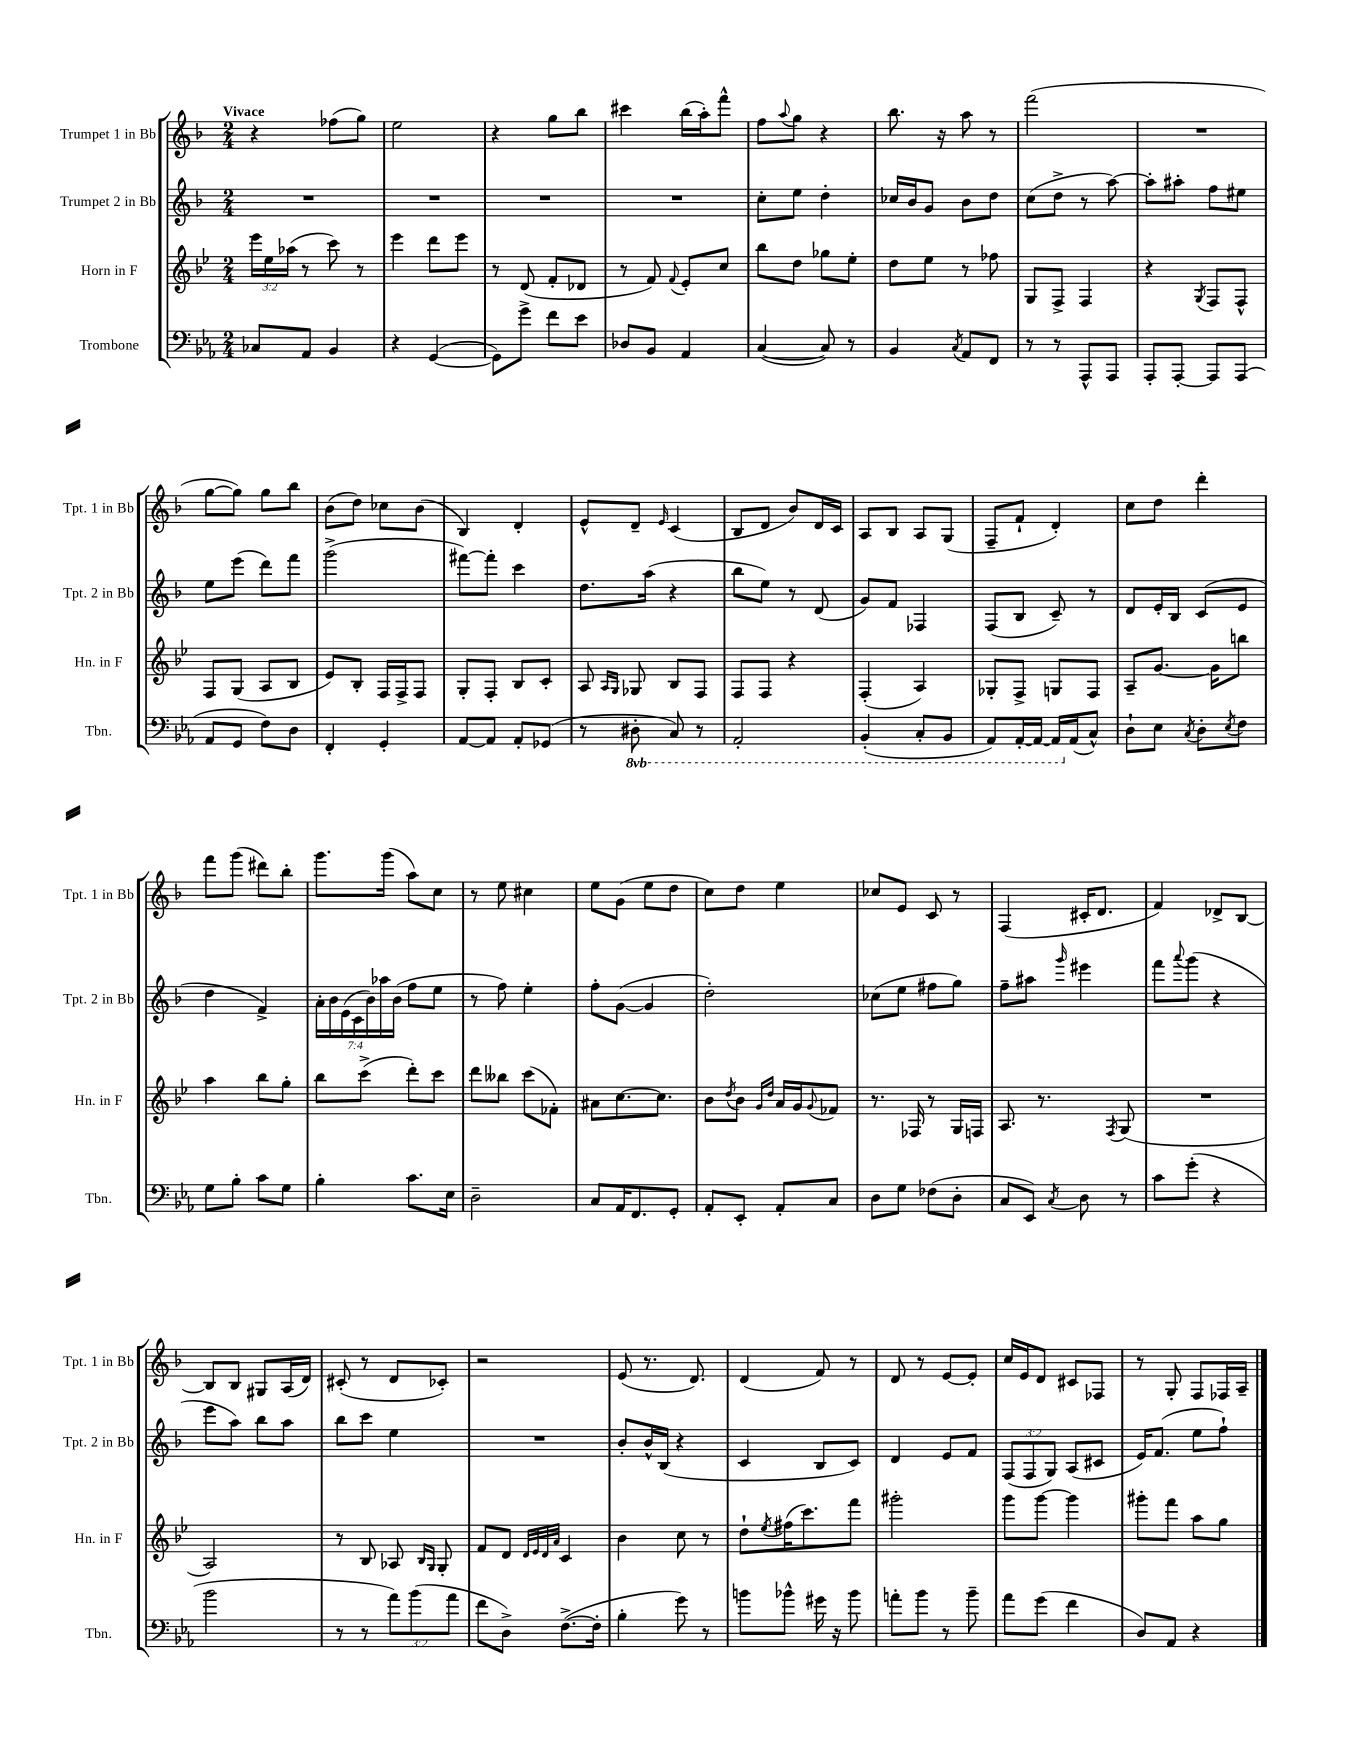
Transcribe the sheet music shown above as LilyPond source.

<<
\new StaffGroup <<
\new Staff = "s0" \with { instrumentName = "Trumpet 1 in Bb" shortInstrumentName = "Tpt. 1 in Bb" } {
    \clef treble \key f \major \numericTimeSignature \time 2/4 \tempo "Vivace"
    r4 fes''8( g''8) |
    e''2 |
    r4 g''8 bes''8 |
    cis'''4 bes''16( a''16-.) f'''8-^ |
    f''8 \appoggiatura { a''8 } g''8 r4 |
    bes''8. r16 a''8 r8 |
    f'''2( |
    R2 |
    g''8~ g''8) g''8 bes''8 |
    bes'8( d''8) ces''8 bes'8( |
    bes4) d'4-. |
    e'8-^ d'8-- \grace { e'16 } c'4( |
    bes8 d'8 bes'8) d'16 c'16 |
    a8 bes8 a8 g8( |
    f8-- f'8-! d'4-.) |
    c''8 d''8 d'''4-. |
    f'''8 g'''8( dis'''8) bes''8-. |
    g'''8. g'''16( a''8) c''8 |
    r8 e''8 cis''4 |
    e''8 g'8( e''8 d''8 |
    c''8) d''8 e''4 |
    ces''8 e'8 c'8 r8 |
    f4( cis'16-. d'8. |
    f'4) des'8-> bes8~ |
    bes8 bes8 gis8 a16( d'16) |
    cis'8-.( r8 d'8 ces'8-.) |
    r2 |
    e'8( r8. d'8.) |
    d'4( f'8) r8 |
    d'8 r8 e'8~ e'8-. |
    c''16 e'16 d'8 cis'8 fes8 |
    r8 g8-. f8 fes16 a16-- \bar "|." |
}
\new Staff = "s1" \with { instrumentName = "Trumpet 2 in Bb" shortInstrumentName = "Tpt. 2 in Bb" } {
    \clef treble \key f \major \numericTimeSignature \time 2/4 \override Staff.TupletNumber.text = #tuplet-number::calc-fraction-text
    R2 |
    R2 |
    R2 |
    R2 |
    c''8-. e''8 d''4-. |
    ces''16 bes'16 g'8 bes'8 d''8 |
    c''8( d''8-> r8 a''8~) |
    a''8-. ais''8-. f''8 eis''8 |
    e''8 e'''8( d'''8) f'''8 |
    g'''2->( |
    fis'''8~) fis'''8-. c'''4 |
    d''8. a''16( r4 |
    bes''8 e''8) r8 d'8( |
    g'8) f'8 fes4 |
    f8( bes8 c'8--) r8 |
    d'8 e'16-. bes16 c'8( e'8 |
    d''4 f'4->) |
    \tuplet 7/4 { a'16-. bes'16 e'16( c'16 bes'16) aes''16 bes'16( } f''8 e''8 |
    r8 f''8) e''4-. |
    f''8-. g'8~( g'4 |
    d''2-.) |
    ces''8( e''8 fis''8 g''8) |
    f''8-- ais''8 \grace { g'''16 } eis'''4 |
    f'''8 \appoggiatura { a'''8 } g'''8( r4 |
    e'''8 a''8) bes''8 a''8 |
    bes''8 c'''8 e''4 |
    R2 |
    bes'8-. bes'16-^ bes16( r4 |
    c'4 bes8 c'8) |
    d'4 e'8 f'8 |
    \tuplet 3/2 { f8( f8 g8) } a8( cis'8 |
    e'16) f'8.( e''8 f''8-!) \bar "|." |
}
\new Staff = "s2" \with { instrumentName = "Horn in F" shortInstrumentName = "Hn. in F" } {
    \clef treble \key bes \major \numericTimeSignature \time 2/4 \override Staff.TupletNumber.text = #tuplet-number::calc-fraction-text
    \tuplet 3/2 { ees'''16 ees''16 aes''16( } r8 c'''8) r8 |
    ees'''4 d'''8 ees'''8 |
    r8 d'8( f'8-. des'8 |
    r8 f'8) \appoggiatura { f'8 } ees'8-. c''8 |
    bes''8 d''8 ges''8 ees''8-. |
    d''8 ees''8 r8 fes''8 |
    g8 f8-> f4 |
    r4 \acciaccatura { g8 } f8 f8-^ |
    f8 g8( a8 bes8 |
    ees'8) bes8-. f16 f16-> f8 |
    g8-. f8-. bes8 c'8-. |
    a8 \grace { a16 g16 } ges8 bes8 f8 |
    f8 f8 r4 |
    f4-.( a4) |
    ges8-. f8-> g8 f8 |
    a8-- g'8.~ g'16 b''8 |
    a''4 bes''8 g''8-. |
    bes''8 c'''8->( d'''8-.) c'''8 |
    d'''8 beses''8 c'''8( fes'8-.) |
    ais'8 c''8.~ c''8. |
    bes'8 \acciaccatura { d''8 } bes'8 \grace { g'16 d''16 } a'16 g'16 \appoggiatura { g'8 } fes'8 |
    r8. fes16 r8 g16 f16 |
    a8. r8. \acciaccatura { f8 } g8( |
    R2 |
    a2) |
    r8 bes8 aes8 \grace { bes16 g16 } g8-. |
    f'8 d'8 \grace { d'32 ees'32 d'32 a'32 } c'4 |
    bes'4 c''8 r8 |
    d''8-! \acciaccatura { ees''8 } fis''16( c'''8.) f'''8 |
    gis'''2-. |
    g'''8 g'''8~ g'''4 |
    gis'''8-. f'''8 a''8 g''8 \bar "|." |
}
\new Staff = "s3" \with { instrumentName = "Trombone" shortInstrumentName = "Tbn." } {
    \clef bass \key ees \major \numericTimeSignature \time 2/4 \override Staff.TupletNumber.text = #tuplet-number::calc-fraction-text \set Staff.ottavationMarkups = #ottavation-simple-ordinals
    ces8 aes,8 bes,4 |
    r4 g,4~( |
    g,8) g'8-> f'8 ees'8 |
    des8 bes,8 aes,4 |
    c4~( c8) r8 |
    bes,4 \acciaccatura { c8 } aes,8 f,8 |
    r8 r8 aes,,8-^ aes,,8 |
    aes,,8-. aes,,8~-. aes,,8 aes,,8( |
    aes,8 g,8 f8) d8 |
    f,4-. g,4-. |
    aes,8~ aes,8 aes,8-. ges,8( |
    r8 \ottava #-1 dis,8-. c,8) r8 |
    aes,,2-. |
    bes,,4-.( c,8-. bes,,8 |
    aes,,8) aes,,16~-. aes,,16~ aes,,16 \ottava #0 aes,16( c8-^) |
    d8-! ees8 \acciaccatura { c8 } d8-. \acciaccatura { ees8 } f8 |
    g8 bes8-. c'8 g8 |
    bes4-. c'8. ees16 |
    d2-- |
    c8 aes,16 f,8. g,8-. |
    aes,8-. ees,8-. aes,8-. c8 |
    d8 g8 fes8( d8-. |
    c8 ees,8) \acciaccatura { c8 } d8 r8 |
    c'8 g'8-.( r4 |
    bes'2 |
    r8 r8 \tuplet 3/2 { aes'8) bes'8( aes'8 } |
    f'8 d8->) f8.~->( f16-. |
    bes4-. g'8) r8 |
    b'8 bes'8-^ gis'16 r16 bes'8 |
    a'8-. bes'8 r8 bes'8-- |
    aes'8 g'8( f'4 |
    d8) aes,8 r4 \bar "|." |
}
>>
>>
\layout { \context { \Score \remove "Bar_number_engraver" } }
